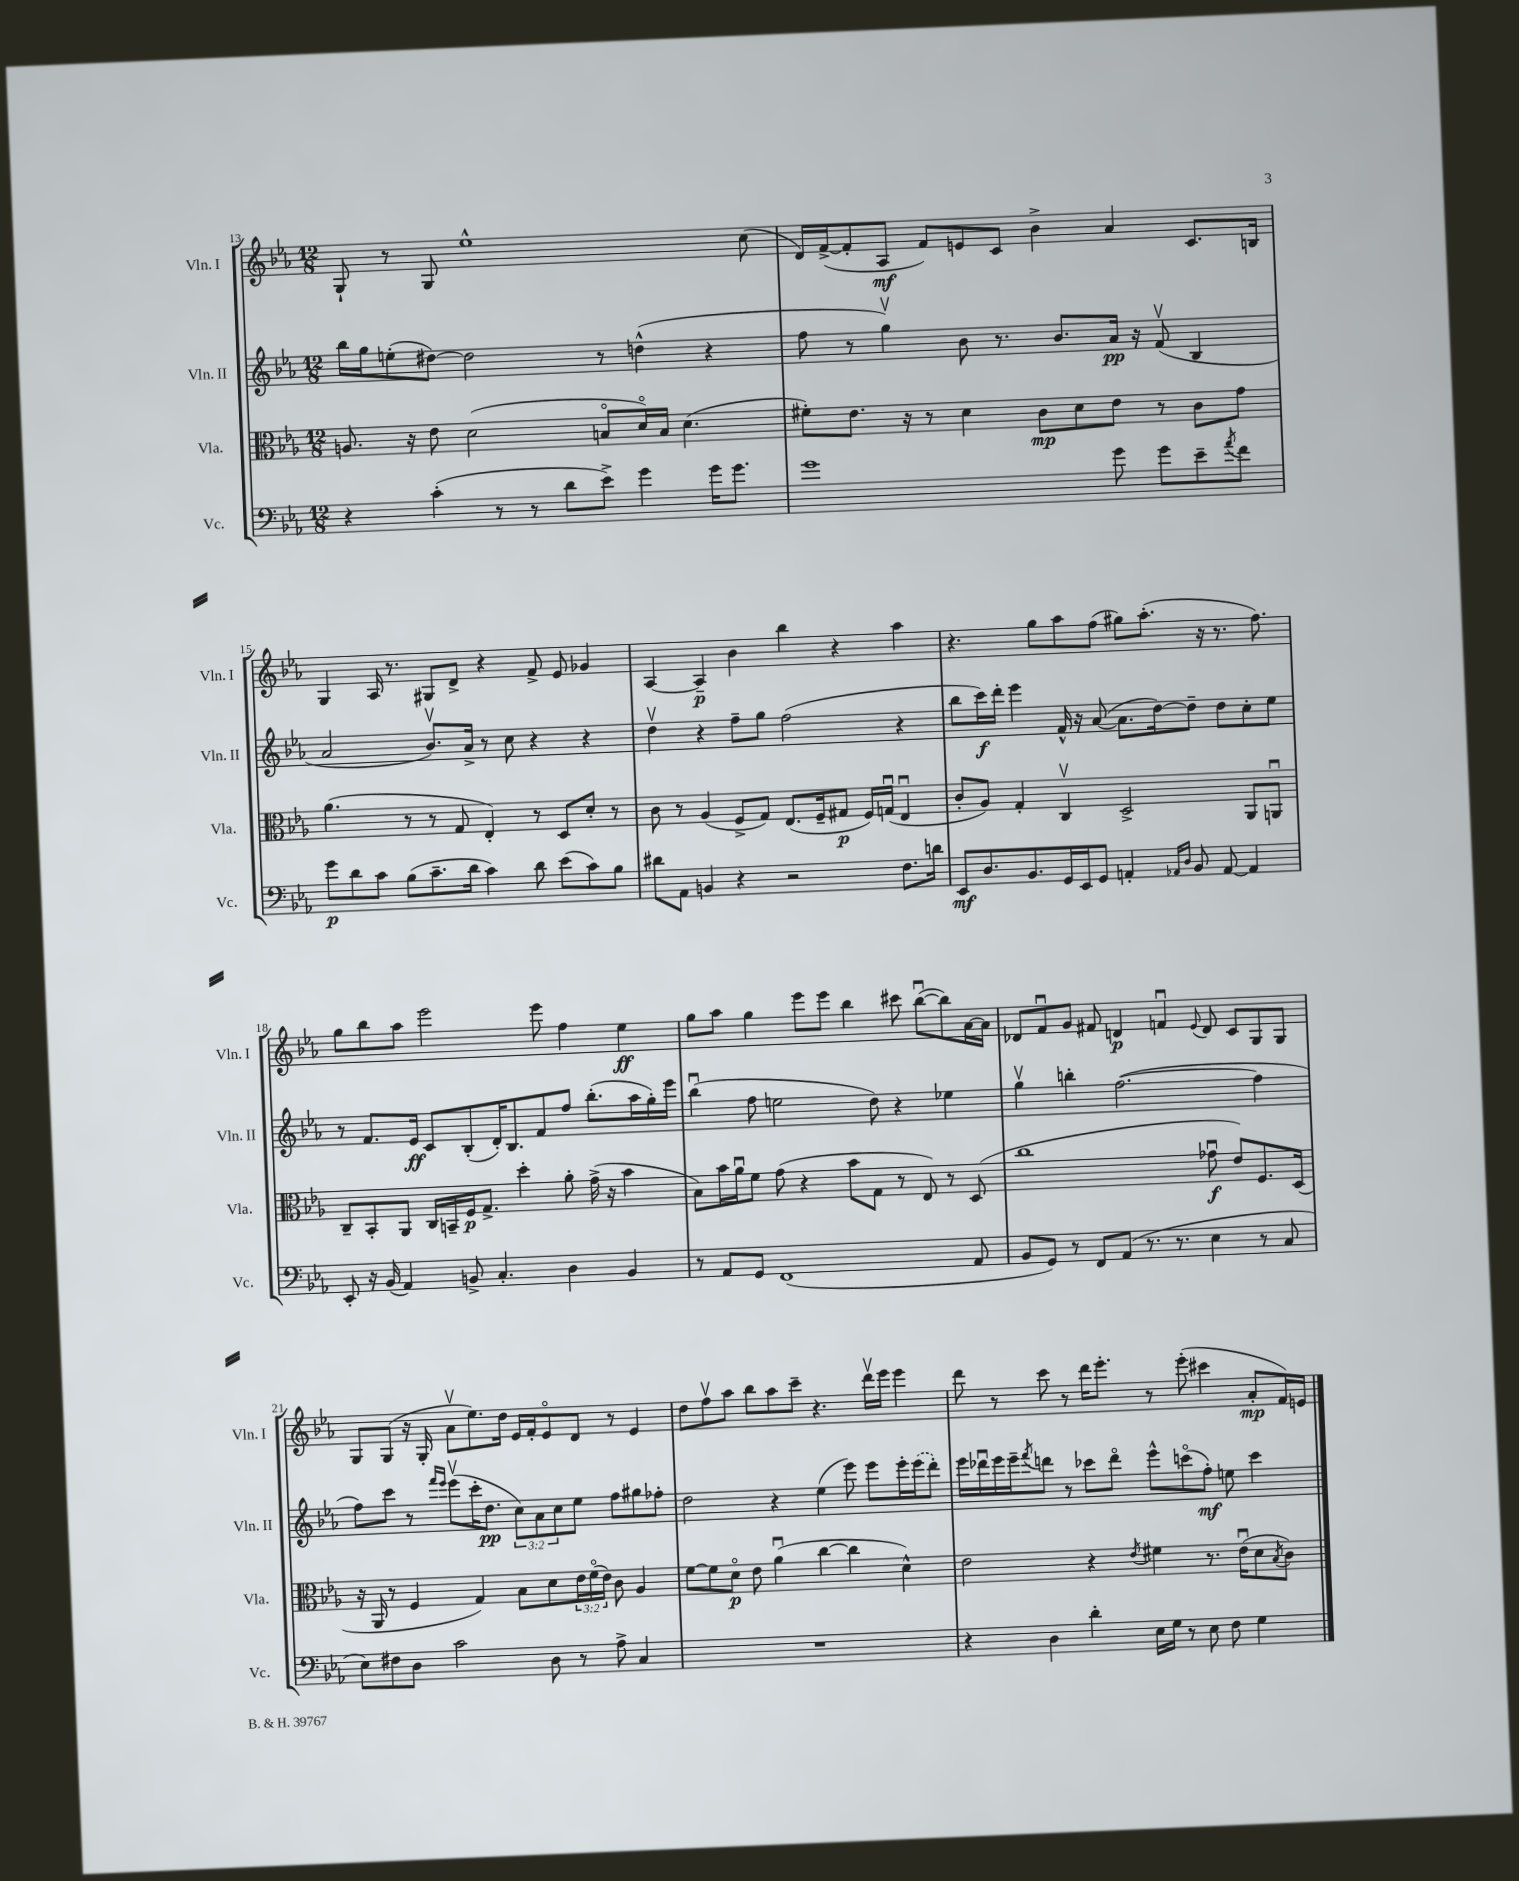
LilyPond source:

<<
\new StaffGroup <<
\new Staff = "s0" \with { instrumentName = "Vln. I" shortInstrumentName = "Vln. I" } {
    \clef treble \key ees \major \numericTimeSignature \time 12/8
    g8-! r8 g8 ees''1-^ c''8( |
    d'16) f'16~->( f'8-. aes8\mf f'8) e'8 c'8 bes'4-> aes'4 c'8. b16 |
    g4 aes16 r8. gis8 d'8-> r4 f'8-> ees'8 ges'4 |
    aes4~ aes4--\p bes'4 bes''4 r4 aes''4 |
    r4. g''8 aes''8 f''8( gis''8) aes''8.-.( r16 r8. f''8.) |
    g''8 bes''8 aes''8 ees'''2 ees'''8 f''4 ees''4\ff |
    g''8 aes''8 g''4 ees'''8 ees'''8 bes''4 cis'''8 bes''8~\downbow( bes''8) aes'16~ aes'16 |
    des'8 f'8\downbow g'8 fis'8 d'4\p f'4\downbow \appoggiatura { ees'8 } d'8 c'8 g8 g8 |
    g8 g8( r16 g16-. aes'8\upbow ees''8.) d''16 ees'16 f'16-. ees'8\flageolet d'8 r8 ees'4 |
    d''8 f''8\upbow aes''8 bes''8 aes''8 c'''8-- r4. d'''16\upbow ees'''16 ees'''4 |
    d'''8 r8 c'''8 r8 d'''16 ees'''8.-. r8 ees'''8-.( cis'''4 aes'8-.\mp f'16) e'16 \bar "|." |
}
\new Staff = "s1" \with { instrumentName = "Vln. II" shortInstrumentName = "Vln. II" } {
    \clef treble \key ees \major \numericTimeSignature \time 12/8 \override Staff.TupletNumber.text = #tuplet-number::calc-fraction-text
    bes''16 g''16 e''8-.( dis''8~) dis''2 r8 d''4-^( r4 |
    f''8 r8 g''4\upbow) bes'8 r8. bes'8. aes'16\pp r16 f'8\upbow( bes4 |
    aes'2 bes'8.\upbow) aes'16-> r8 c''8 r4 r4 |
    d''4\upbow r4 f''8-- g''8 f''2( r4 |
    bes''8 c'''16\f) d'''16-. ees'''4 f'16-^ r16 aes'8~( aes'8. d''16~) d''8-- d''8 c''8-. ees''8 |
    r8 f'8. ees'16\ff c'8 bes8-.( d'16-.) bes8. f'8 f''8 bes''8.-.( aes''16 g''16-.) ees'''16 |
    bes''4\downbow( f''8 e''2 d''8) r4 ees''4 |
    g''4\upbow b''4-. f''2.~( f''4 |
    f''8) c'''8 r8 \grace { f'''16 ees'''16 } ees'''8\upbow( c'''16-. d''8.\pp \tuplet 3/2 { c''8) aes'8 c''8 } ees''8 f''8 gis''8 fes''8-. |
    d''2 r4 ees''4( ees'''8) ees'''8 ees'''16-. \once \slurDashed ees'''16( d'''8-.) |
    ees'''16 des'''16\downbow ees'''16 ees'''16-- \acciaccatura { f'''8 } d'''8 r8 ces'''8 d'''8\flageolet ees'''8-^ c'''8\flageolet( f''8-.\mf) e''8 c'''4 \bar "|." |
}
\new Staff = "s2" \with { instrumentName = "Vla." shortInstrumentName = "Vla." } {
    \clef alto \key ees \major \numericTimeSignature \time 12/8 \override Staff.TupletNumber.text = #tuplet-number::calc-fraction-text
    a8. r16 ees'8 d'2( b8\flageolet d'16\flageolet) b16 d'4.( |
    fis'8-.) ees'8. r16 r8 d'4 c'8\mp d'8 ees'8 r8 c'8 g'8 |
    aes'4.( r8 r8 g8 ees4-.) r8 d8 d'8-. r8 |
    c'8 r8 aes4( f8-> g8) ees8.( f16-- gis8\p f16) g16\downbow( ees4\downbow |
    c'8-. aes8) g4-. c4\upbow d2-> aes,8 a,8\downbow |
    c8-- bes,8-. aes,8 c16 b,16-- f16\p g8.-> d''4-. aes'8-. g'16->( r16 bes'4 |
    bes8) bes'16 aes'16\downbow f'8 g'8( r4 bes'8 g8 r8 ees8) r8 d8( |
    c''1 ges'8\downbow\f ees'8) f8. d16( |
    r16 aes,16 r8 f4 g4) bes8 d'8 \tuplet 3/2 { ees'16 f'16\flageolet( ees'16) } c'8 aes4 |
    f'8~ f'8 d'8\flageolet\p ees'8 aes'4\downbow( c''4~ c''4 d'4-^) |
    ees'2 r4 \acciaccatura { ees'8 } fis'4 r8. ees'16\downbow( d'8 \acciaccatura { bes8 } c'8) \bar "|." |
}
\new Staff = "s3" \with { instrumentName = "Vc." shortInstrumentName = "Vc." } {
    \clef bass \key ees \major \numericTimeSignature \time 12/8
    r4 c'4-.( r8 r8 d'8 ees'8->) g'4 g'16 g'8. |
    g'1 g'8 g'8 ees'8-- \acciaccatura { aes'8 } f'8 |
    g'8\p d'8 c'8 bes8( c'8.-- d'16 c'4) d'8 ees'8( c'8) bes8 |
    dis'8 aes,8 b,4 r4 r2 f8. d'16 |
    ees,8\mf d8. bes,8. g,16 ees,16 g,8 a,4-. \grace { aes,16 d16 } bes,8 aes,8~ aes,4 |
    ees,8-. r16 bes,16( aes,4) b,8-> c4.-. d4 b,4 |
    r8 aes,8 g,8 f,1( aes,8 |
    bes,8 g,8) r8 f,8 aes,8( r8. r8. ees4 r8 c8 |
    ees8) fis8 d8 c'2 d8 r8 aes8-> c4 |
    R1. |
    r4 d4 d'4-. ees16 g16 r8 ees8 f8 g4 \bar "|." |
}
>>
>>
\layout { \context { \Score currentBarNumber = #13 } }
